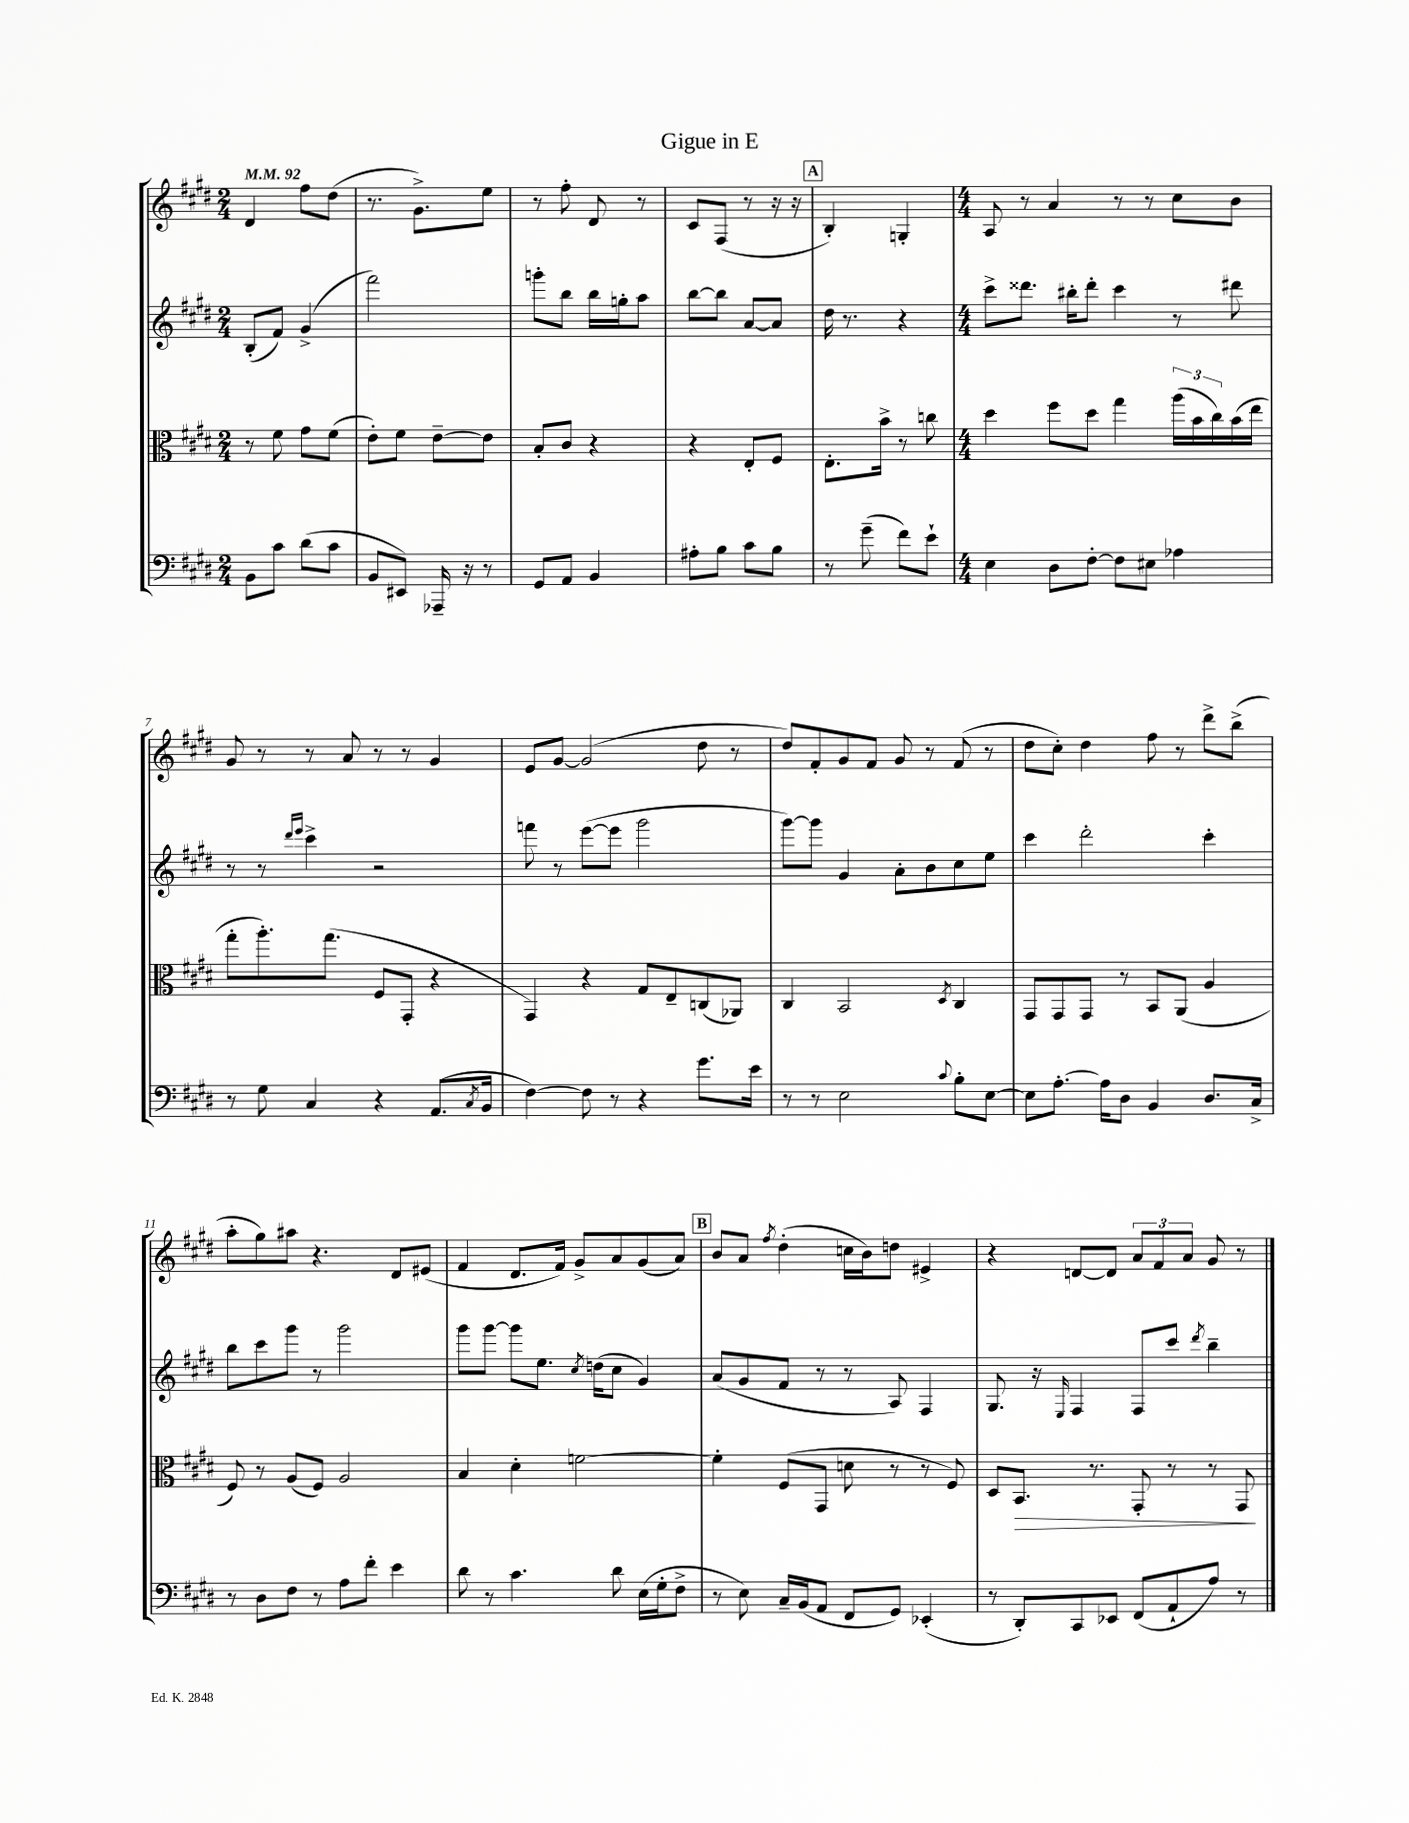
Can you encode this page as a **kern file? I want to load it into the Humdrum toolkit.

**kern	**kern	**kern	**kern
*staff4	*staff3	*staff2	*staff1
*clefF4	*clefC3	*clefG2	*clefG2
*k[f#c#g#d#]	*k[f#c#g#d#]	*k[f#c#g#d#]	*k[f#c#g#d#]
*M2/4	*M2/4	*M2/4	*M2/4
*MM92	*MM92	*MM92	*MM92
8BB\L	8r	(8B'/L	4d#/
8c#\J	8f#\	8f#/J)	.
(8d#\L	8g#\L	(4g#^/	8ff#\L
8c#\J	(8f#\J	.	(8dd#\J
=	=	=	=
8BB/L	8e'\L)	2fff#\)	8.r
8EE#/J)	8f#\J	.	.
.	.	.	8.g#^\L)
16AAA-~/	[8e~\L	.	.
16r	.	.	.
8r	8e\]J	.	8ee\J
=	=	=	=
8GG#/L	8B'/L	8ggg'\L	8r
8AA/J	8c#/J	8bb\J	8ff#'\
4BB/	4r	16bb\LL	8d#/
.	.	16gg'\J	.
.	.	8aa\J	8r
=	=	=	=
8A#'\L	4r	[8bb\L	8c#/L
8B\J	.	8bb\]J	(8F#/J
8c#\L	8E'/L	[8a/L	8r
8B\J	8F#/J	8a/]J	16r
.	.	.	16r
=	=	=	=
8r	8.E'\L	16dd#\	4B'/)
.	.	8.r	.
(8g#~\	.	.	.
.	16b^\Jk	.	.
8f#\L)	8r	4r	4G'/
8e`\J	8cc\	.	.
=	=	=	=
*M4/4	*M4/4	*M4/4	*M4/4
4E\	4dd#\	8ccc#^\L	8A/
.	.	8.ddd##\J	8r
8D#\L	8ff#\L	.	4a/
.	.	16bb#'\LK	.
[8F#'\J	8dd#\J	8ddd##'\J	.
8F#\]L	4gg#\	4ccc#\	8r
8E#\J	.	.	8r
4A-\	(24aa\LL	8r	8cc#\L
.	24b\	.	.
.	24cc#\)	.	.
.	(16b\	8ddd#\	8b\J
.	16ee\JJ	.	.
=	=	=	=
8r	8gg#'\L	8r	8g#/
8G#\	8.aa'\)	8r	8r
.	.	16qqddd#/LL	.
.	.	16qqeee/JJ	.
4C#/	.	4ccc#^\	8r
.	(8.gg#\J	.	.
.	.	.	8a/
4r	8F#/L	2r	8r
.	8GG#'/J	.	8r
(8.AA/L	4r	.	4g#/
8qC#/	.	.	.
16BB/Jk	.	.	.
=	=	=	=
[4F#\)	4GG#/)	8fff\	8e/L
.	.	8r	[8g#/J
8F#\]	4r	([8eee\L	(2g#/]
8r	.	8eee\]J	.
4r	8G#/L	2ggg#\	.
.	8E~/	.	.
8.g#\L	(8C/	.	8dd#\
.	8AA-/J)	.	8r
16e\Jk	.	.	.
=	=	=	=
8r	4C#/	[8ggg#\L)	8dd#/L)
8r	.	8ggg#\]J	8f#'/
2E\	2BB/	4g#/	8g#/
.	.	.	8f#/J
.	.	8a'\L	8g#/
.	.	8b\	8r
8qqc#/	8qD#/	.	.
8B'\L	4C#/	8cc#\	(8f#/
[8E\J	.	8ee\J	8r
=	=	=	=
8E\]L	8GG#/L	4ccc#\	8dd#\L
[8.A'\J	8GG#/	.	8cc#'\J)
.	8GG#/J	2ddd#'\	4dd#\
16A\]LK	.	.	.
8D#\J	8r	.	.
4BB/	8BB/L	.	8ff#\
.	(8AA/J	.	8r
8.D#/L	4A/	4ccc#'\	8ddd#^\L
.	.	.	(8bb^\J
16C#^/Jk	.	.	.
=	=	=	=
8r	8F#/)	8bb\L	8aa'\L
8D#\L	8r	8ccc#\	8gg#\)
8F#\J	(8A/L	8ggg#\J	8aa#\J
8r	8F#/J)	8r	4.r
8A\L	2A/	2ggg#\	.
8f#'\J	.	.	.
4e\	.	.	8d#/L
.	.	.	(8e#/J
=	=	=	=
8d#\	4B/	8ggg#\L	4f#/
8r	.	[8ggg#\J	.
4.c#\	4d#'\	8ggg#\]L	8.d#/L
.	.	8.ee\J	.
.	.	.	16f#/Jk)
.	[2f\	.	8g#^/L
.	.	8qcc#/	.
.	.	(16dd\LK	.
8d#\	.	8cc#\J	8a/
(16E\LL	.	4g#/)	(8g#/
16G#'\J	.	.	.
8F#^\J	.	.	8a/J)
=	=	=	=
8r	4f'\]	(8a/L	8b/L
8E\)	.	8g#/	8a/J
.	.	.	8qff#/
16C#~/LL	(8F#/L	8f#/J	(4dd#'\
(16BB/J	.	.	.
8AA/J	8GG#/J	8r	.
8FF#/L	8d\	8r	16cc\LL
.	.	.	16b\J)
8GG#/J)	8r	8A/)	8dd\J
(4EE-'/	8r	4F#/	4e#^/
.	8F#/)	.	.
=	=	=	=
8r	8D#/L	8.G#/	4r
8DD#'/L)	8.BB/J	.	.
.	.	16r	.
.	.	16qqE/	.
8CC#/	.	4F#/	[8d/L
.	8.r	.	.
8EE-/J	.	.	8d/]J
(8FF#/L	8GG#'/	8F#/L	12a/L
.	.	.	12f#/
8AA`/	8r	8ccc#/J	.
.	.	.	12a/J
.	.	8qddd#/	.
8A/J)	8r	4bb~\	8g#/
8r	8GG#/	.	8r
==	==	==	==
*-	*-	*-	*-
